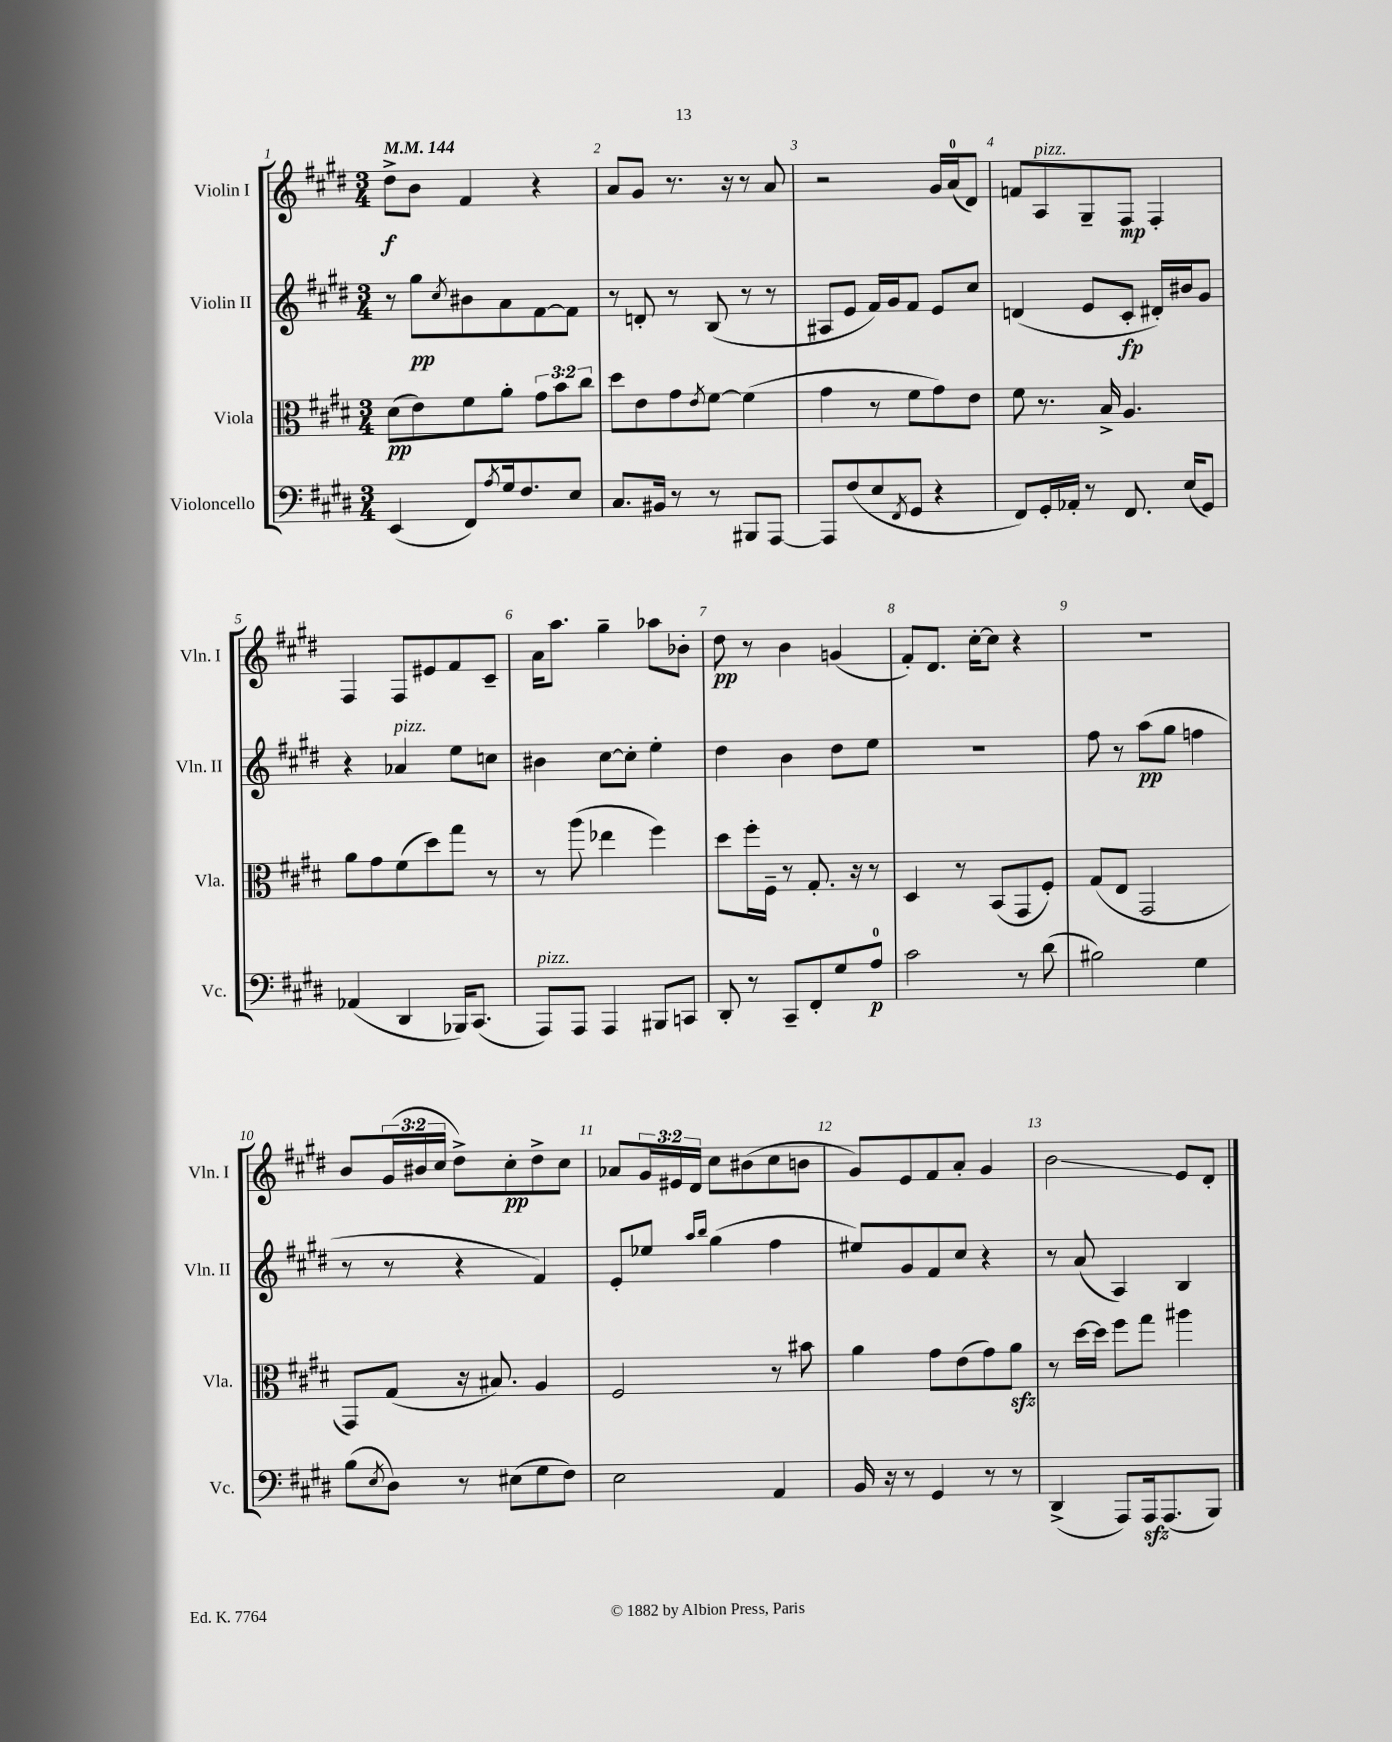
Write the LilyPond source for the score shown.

<<
\new StaffGroup <<
\new Staff = "s0" \with { instrumentName = "Violin I" shortInstrumentName = "Vln. I" } {
    \clef treble \key e \major \numericTimeSignature \time 3/4 \override Staff.TupletNumber.text = #tuplet-number::calc-fraction-text \tempo 4 = 144
    dis''8->\f b'8 fis'4 r4 |
    a'8 gis'8 r8. r16 r8 a'8 |
    r2 gis'16 a'16-0( dis'8) |
    f'8 a8^\markup { \italic "pizz." } gis8-- fis8\mp fis4-. |
    fis4 fis8 eis'8 fis'8 cis'8-- |
    a'16 a''8. gis''4-- aes''8 bes'8-. |
    dis''8\pp r8 b'4 g'4( |
    fis'8-.) dis'8. cis''16~-. cis''8 r4 |
    R2. |
    b'8 \tuplet 3/2 { gis'16( bis'16 cis''16 } dis''8->) cis''8-.\pp dis''8-> cis''8 |
    aes'8 \tuplet 3/2 { gis'16 eis'16 dis'16 } cis''8 bis'8( cis''8 b'8 |
    gis'8) e'8 fis'8 a'8-. gis'4 |
    b'2\glissando e'8 dis'8-. \bar "|." |
}
\new Staff = "s1" \with { instrumentName = "Violin II" shortInstrumentName = "Vln. II" } {
    \clef treble \key e \major \numericTimeSignature \time 3/4
    r8 gis''8\pp \acciaccatura { cis''8 } bis'8 a'8 fis'8~ fis'8 |
    r8 d'8-. r8 b8( r8 r8 |
    ais8 e'8 fis'16) gis'16 fis'8 e'8 cis''8 |
    d'4( e'8 cis'8-.\fp dis'16-.) bis'16 gis'8 |
    r4 aes'4^\markup { \italic "pizz." } e''8 c''8 |
    bis'4 cis''8~ cis''8-. e''4-. |
    dis''4 b'4 dis''8 e''8 |
    R2. |
    fis''8 r8 a''8\pp( gis''8 f''4 |
    r8 r8 r4 fis'4) |
    e'8-. ees''8 \grace { a''16 b''16 } gis''4( fis''4 |
    eis''8) gis'8 fis'8 cis''8 r4 |
    r8 a'8( a4) b4 \bar "|." |
}
\new Staff = "s2" \with { instrumentName = "Viola" shortInstrumentName = "Vla." } {
    \clef alto \key e \major \numericTimeSignature \time 3/4 \override Staff.TupletNumber.text = #tuplet-number::calc-fraction-text
    dis'8\pp( e'8) fis'8 a'8-. \tuplet 3/2 { gis'8 b'8 cis''8 } |
    dis''8 e'8 gis'8 \acciaccatura { e'8 } fis'8~ fis'4( |
    gis'4 r8 fis'8 gis'8) e'8 |
    fis'8 r8. b16-> a4. |
    a'8 gis'8 fis'8( dis''8) gis''8 r8 |
    r8 a''8( ees''4 fis''4) |
    dis''8 fis''16-. fis16-- r8 gis8.-. r16 r8 |
    dis4 r8 b,8( gis,8 fis8-.) |
    gis8( e8 gis,2 |
    gis,8) gis8( r16 bis8.) a4 |
    fis2 r8 bis'8 |
    a'4 gis'8 e'8( gis'8) a'8\sfz |
    r8 dis''16~ dis''16 fis''8 gis''8 ais''4 \bar "|." |
}
\new Staff = "s3" \with { instrumentName = "Violoncello" shortInstrumentName = "Vc." } {
    \clef bass \key e \major \numericTimeSignature \time 3/4
    e,4( fis,8) \acciaccatura { a8 } gis16 fis8. e8 |
    cis8. bis,16 r8 r8 bis,,8 a,,8~ |
    a,,8 fis8( e8 \acciaccatura { fis,8 } gis,8 r4 |
    fis,8) gis,16-. aes,16-. r8 fis,8. e16( gis,8) |
    aes,4( dis,4 bes,,16) cis,8.( |
    a,,8^\markup { \italic "pizz." }) a,,8 a,,4 bis,,8 c,8 |
    dis,8-. r8 cis,8-- fis,8-. gis8 a8-0\p |
    cis'2 r8 dis'8( |
    bis2) gis4 |
    b8( \acciaccatura { e8 } dis8) r8 eis8( gis8 fis8) |
    e2 a,4 |
    b,16 r16 r8 gis,4 r8 r8 |
    dis,4->( a,,8) a,,16\sfz a,,8.( b,,8) \bar "|." |
}
>>
>>
\layout { \context { \Score \override BarNumber.break-visibility = ##(#f #t #t) barNumberVisibility = #all-bar-numbers-visible } }
